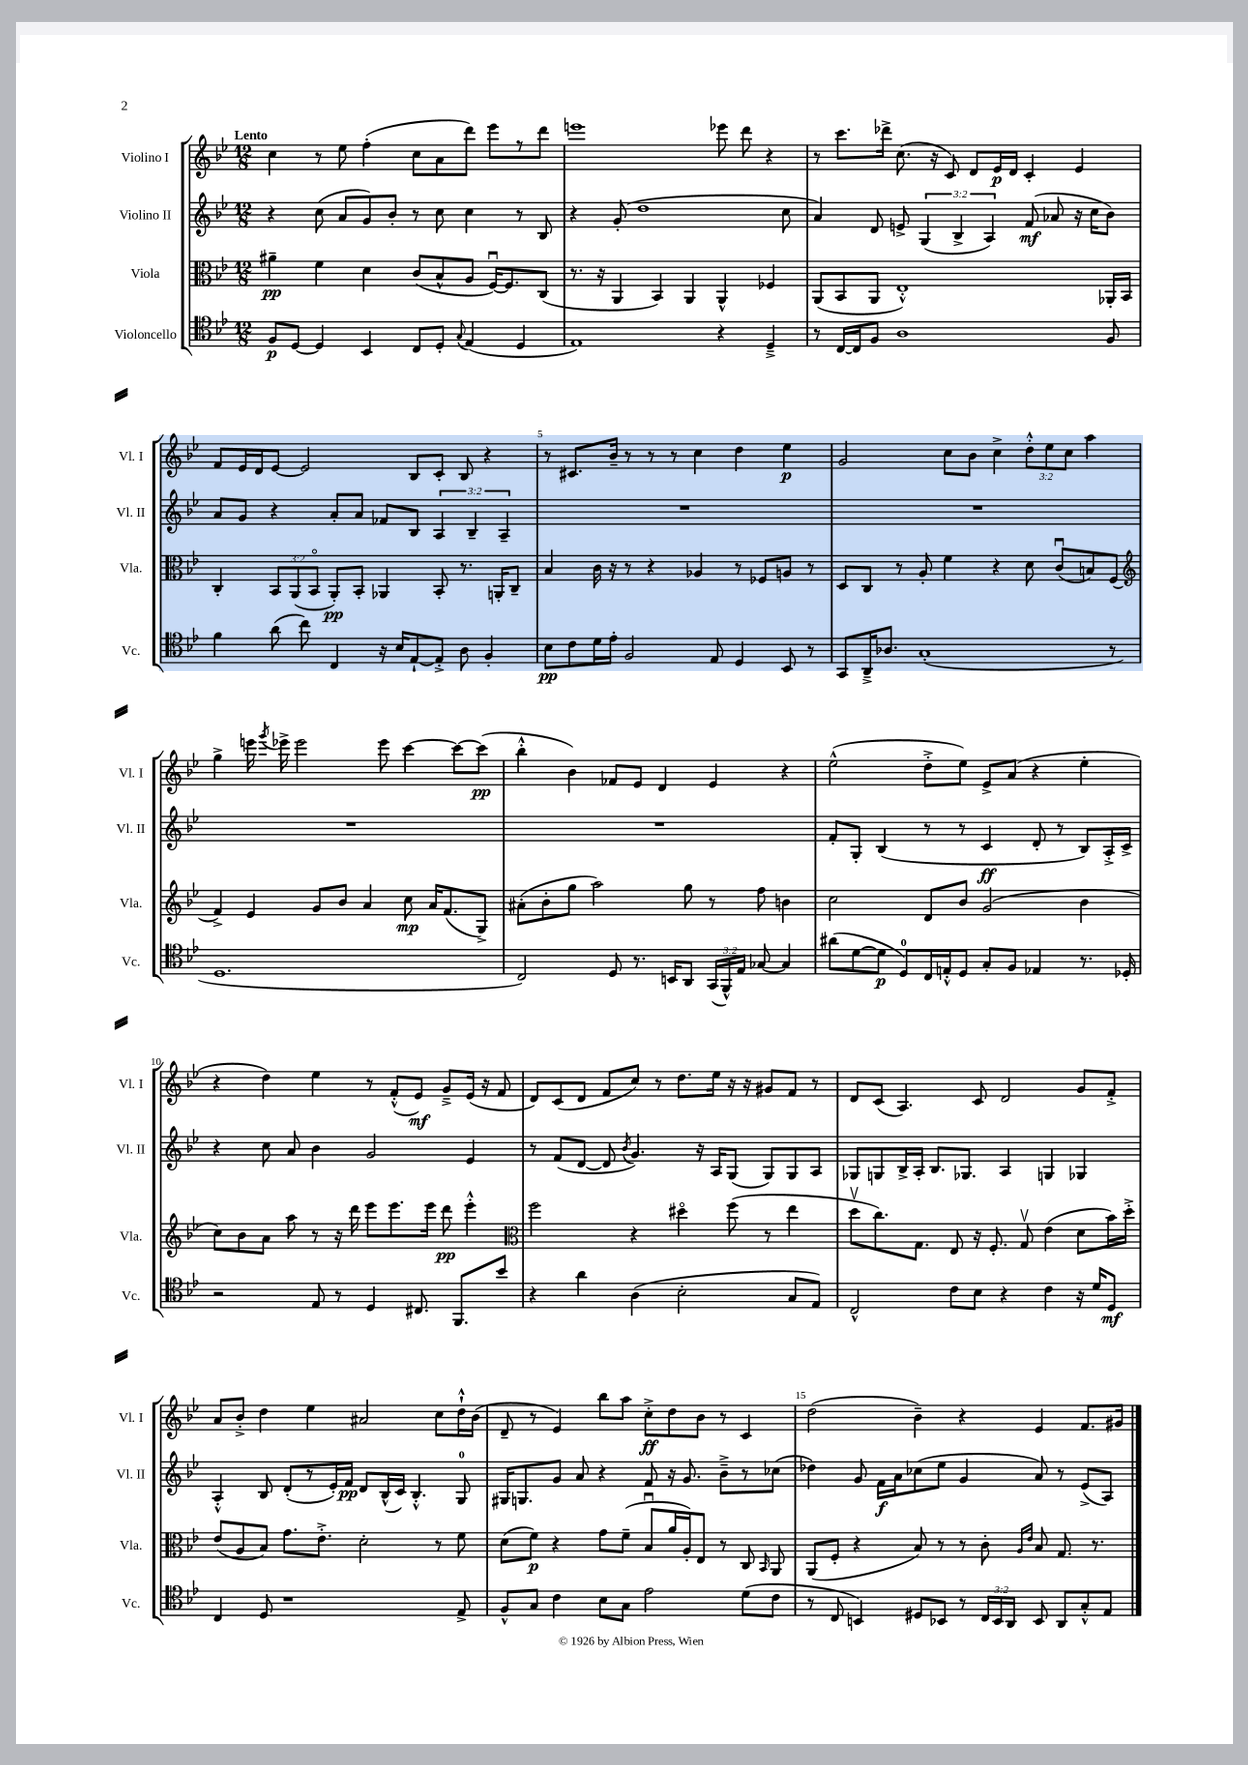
<<
\new StaffGroup <<
\new Staff = "s0" \with { instrumentName = "Violino I" shortInstrumentName = "Vl. I" } {
    \clef treble \key bes \major \numericTimeSignature \time 12/8 \override Staff.TupletNumber.text = #tuplet-number::calc-fraction-text \tempo "Lento"
    \autoBeamOff c''4 r8 ees''8 f''4-.( c''8[ a'8 d'''8]) ees'''8[ r8 d'''8] |
    e'''1 ees'''8 d'''8 r4 |
    r8 c'''8.[ des'''16]-> c''8.( r16 c'8) d'8[ ees'16\p d'16] c'4-. ees'4 |
    f'8[ ees'16 d'16 ees'8]~ ees'2 bes8[ c'8]-. bes8 r4 |
    r8 cis'8.[ bes'16]-- r8 r8 r8 c''4 d''4 ees''4\p |
    g'2 c''8[ bes'8] c''4-> \tuplet 3/2 { d''8[-.-^ ees''8 c''8] } a''4 |
    g''4-> e'''16 \acciaccatura { g'''8 } ees'''16-> ees'''2 ees'''8 c'''4~ c'''8[~ c'''8]\pp( |
    bes''4-.-^ bes'4) fes'8[ ees'8] d'4 ees'4 r4 |
    ees''2-^( d''8[-.-> ees''8]) ees'8[-> a'8]( r4 ees''4-. |
    r4 d''4) ees''4 r8 f'8[-.-^( ees'8]\mf) g'8[---> ees'16]( r16 f'8 |
    d'8[) c'8( d'8] f'8[ c''8]) r8 d''8.[ ees''16] r16 r16 gis'8[ f'8] r8 |
    d'8[ c'8]( a4.) c'8 d'2 g'8[ f'8]-.-> |
    a'8[ bes'8]-.-> d''4 ees''4 ais'2 c''8[ d''16-!-^ bes'16]( |
    d'8-- r8 ees'4) bes''8[ a''8] c''8[-.->\ff d''8 bes'8] r8 c'4 |
    d''2( bes'4--) r4 ees'4 f'8.[ gis'16] \bar "|." |
}
\new Staff = "s1" \with { instrumentName = "Violino II" shortInstrumentName = "Vl. II" } {
    \clef treble \key bes \major \numericTimeSignature \time 12/8 \override Staff.TupletNumber.text = #tuplet-number::calc-fraction-text
    \autoBeamOff r4 c''8( a'8[ g'8) bes'8]-. r8 c''8 c''4 r8 bes8 |
    r4 g'8-.( d''1 c''8 |
    a'4) d'8 e'8-> \tuplet 3/2 { g4( bes4-> a4) } f'8\mf( aes'8 r16 c''16[ bes'8]) |
    a'8[ g'8] r4 a'8[-. a'8] fes'8[ bes8] \tuplet 3/2 { a4 bes4-- a4-- } |
    R1. |
    R1. |
    R1. |
    R1. |
    f'8[-. g8]-. bes4( r8 r8 c'4\ff d'8-. r8 bes8[) a16-.-> c'16]-> |
    r4 c''8 a'8 bes'4 g'2 ees'4 |
    r8 f'8[( d'8]~ d'8 \acciaccatura { bes'8 } g'4.) r16 a16[ g8]( g8[) g8 a8] |
    ges8[ g8 bes16-> a16]-. bes8.[ ges8.] a4 g4 ges4 |
    a4-.-^ bes8 d'8[-.( r8 ees'16-.) f'16]\pp d'8[ bes16-^( c'16]) bes4.-.-^ g8-0 |
    gis16[ g8. g'8] a'8 r4 f'8 r16 g'8. bes'8[---> r8 ces''8]( |
    des''4) g'8 f'16[\f a'16 ces''8( ees''8] g'4 a'8) r8 ees'8[->( a8]) \bar "|." |
}
\new Staff = "s2" \with { instrumentName = "Viola" shortInstrumentName = "Vla." } {
    \clef alto \key bes \major \numericTimeSignature \time 12/8 \override Staff.TupletNumber.text = #tuplet-number::calc-fraction-text
    \autoBeamOff ais'4--\pp f'4 d'4 c'8[( bes8-^ a8] f16[~\downbow) f8. c8]( |
    r8. r16 a,4 bes,4) a,4 a,4-^ fes4 |
    a,8[( bes,8 a,8] ees1-.-^) aes,16[-. bes,16] |
    c4-. \tuplet 3/2 { bes,8[ a,8( bes,8]\flageolet } a,8[-.\pp) bes,8]-. aes,4 bes,8-. r8. a,16[-. c8]-- |
    bes4 c'16 r16 r8 r4 aes4 r8 fes8[ a8] r8 |
    d8[ c8] r8 a8-. f'4 r4 d'8 c'8[\downbow( b8) f8]( |
    \clef treble f'4->) ees'4 g'8[ bes'8] a'4 c''8\mp a'16[ f'8.( g8]->) |
    ais'8[-.( bes'8-. g''8] a''2) g''8 r8 f''8 b'4 |
    c''2 d'8[ bes'8] g'2( bes'4 |
    c''8[) bes'8 a'8] a''8 r8 r16 d'''16 ees'''8[ ees'''8. ees'''16] d'''8\pp ees'''4-.-^ |
    \clef alto f''2 r4 dis''4\flageolet f''8( r8 ees''4 |
    d''8[\upbow c''8.) g8.] ees8 r16 f8.-. g8\upbow ees'4( d'8[ bes'16) d''16]-.-> |
    ees'8[( a8 bes8]) g'8.[ ees'8.]-.-> d'2-. r8 f'8 |
    d'8[( f'8]\p) r4 g'8[ f'8]--( bes8[\downbow a'16 a16-.) ees8] r8 c8 \grace { bes,16 } a,8 |
    a,8[( f8]-. r4 bes8) r8 r8 c'8-. \grace { a16[ ees'16] } bes8 g8. r8. \bar "|." |
}
\new Staff = "s3" \with { instrumentName = "Violoncello" shortInstrumentName = "Vc." } {
    \clef tenor \key bes \major \numericTimeSignature \time 12/8 \override Staff.TupletNumber.text = #tuplet-number::calc-fraction-text
    \autoBeamOff f8[\p d8]~ d4 bes,4 c8[ d8]-. \appoggiatura { g8 } ees4( d4 |
    ees1) r4 d4---> |
    r8 c16[~ c16 f8] a1 f8 |
    f'4 a'8( c''8) c4 r16 bes16[ ees8~-! ees8]-.-> a8 f4-. |
    bes8[\pp c'8 d'16 ees'16]-. f2 ees8 d4 bes,8 r8 |
    g,8[ a,16---> aes8.] g1-.( r8 |
    d1. |
    c2) d8 r8. b,16[ a,8] \tuplet 3/2 { g,16[( f,16-^) ees16] } ges8~ ges4 |
    ais'8[( d'8~ d'8]\p d8[-0) c16 e16-.-^ d8] g8[-. f8] ees4 r8. des16-. |
    r2 ees8 r8 d4 cis8. f,8.[ bes'8] |
    r4 a'4 a4( bes2-. g8[ ees8]) |
    c2-^ c'8[ bes8] r4 c'4 r16 d'16[ d8]\mf |
    c4 d8 r1 ees8-> |
    f8[-^ g8] c'4 bes8[ g8] ees'2 d'8[( c'8] |
    r8 c8 b,4) dis8[ bes,8] r8 \tuplet 3/2 { c16[ bes,16 a,16] } bes,8 a,8[ g8-.-^ ees8] \bar "|." |
}
>>
>>
\layout { \context { \Score \override BarNumber.break-visibility = ##(#f #t #t) barNumberVisibility = #(every-nth-bar-number-visible 5) } }
